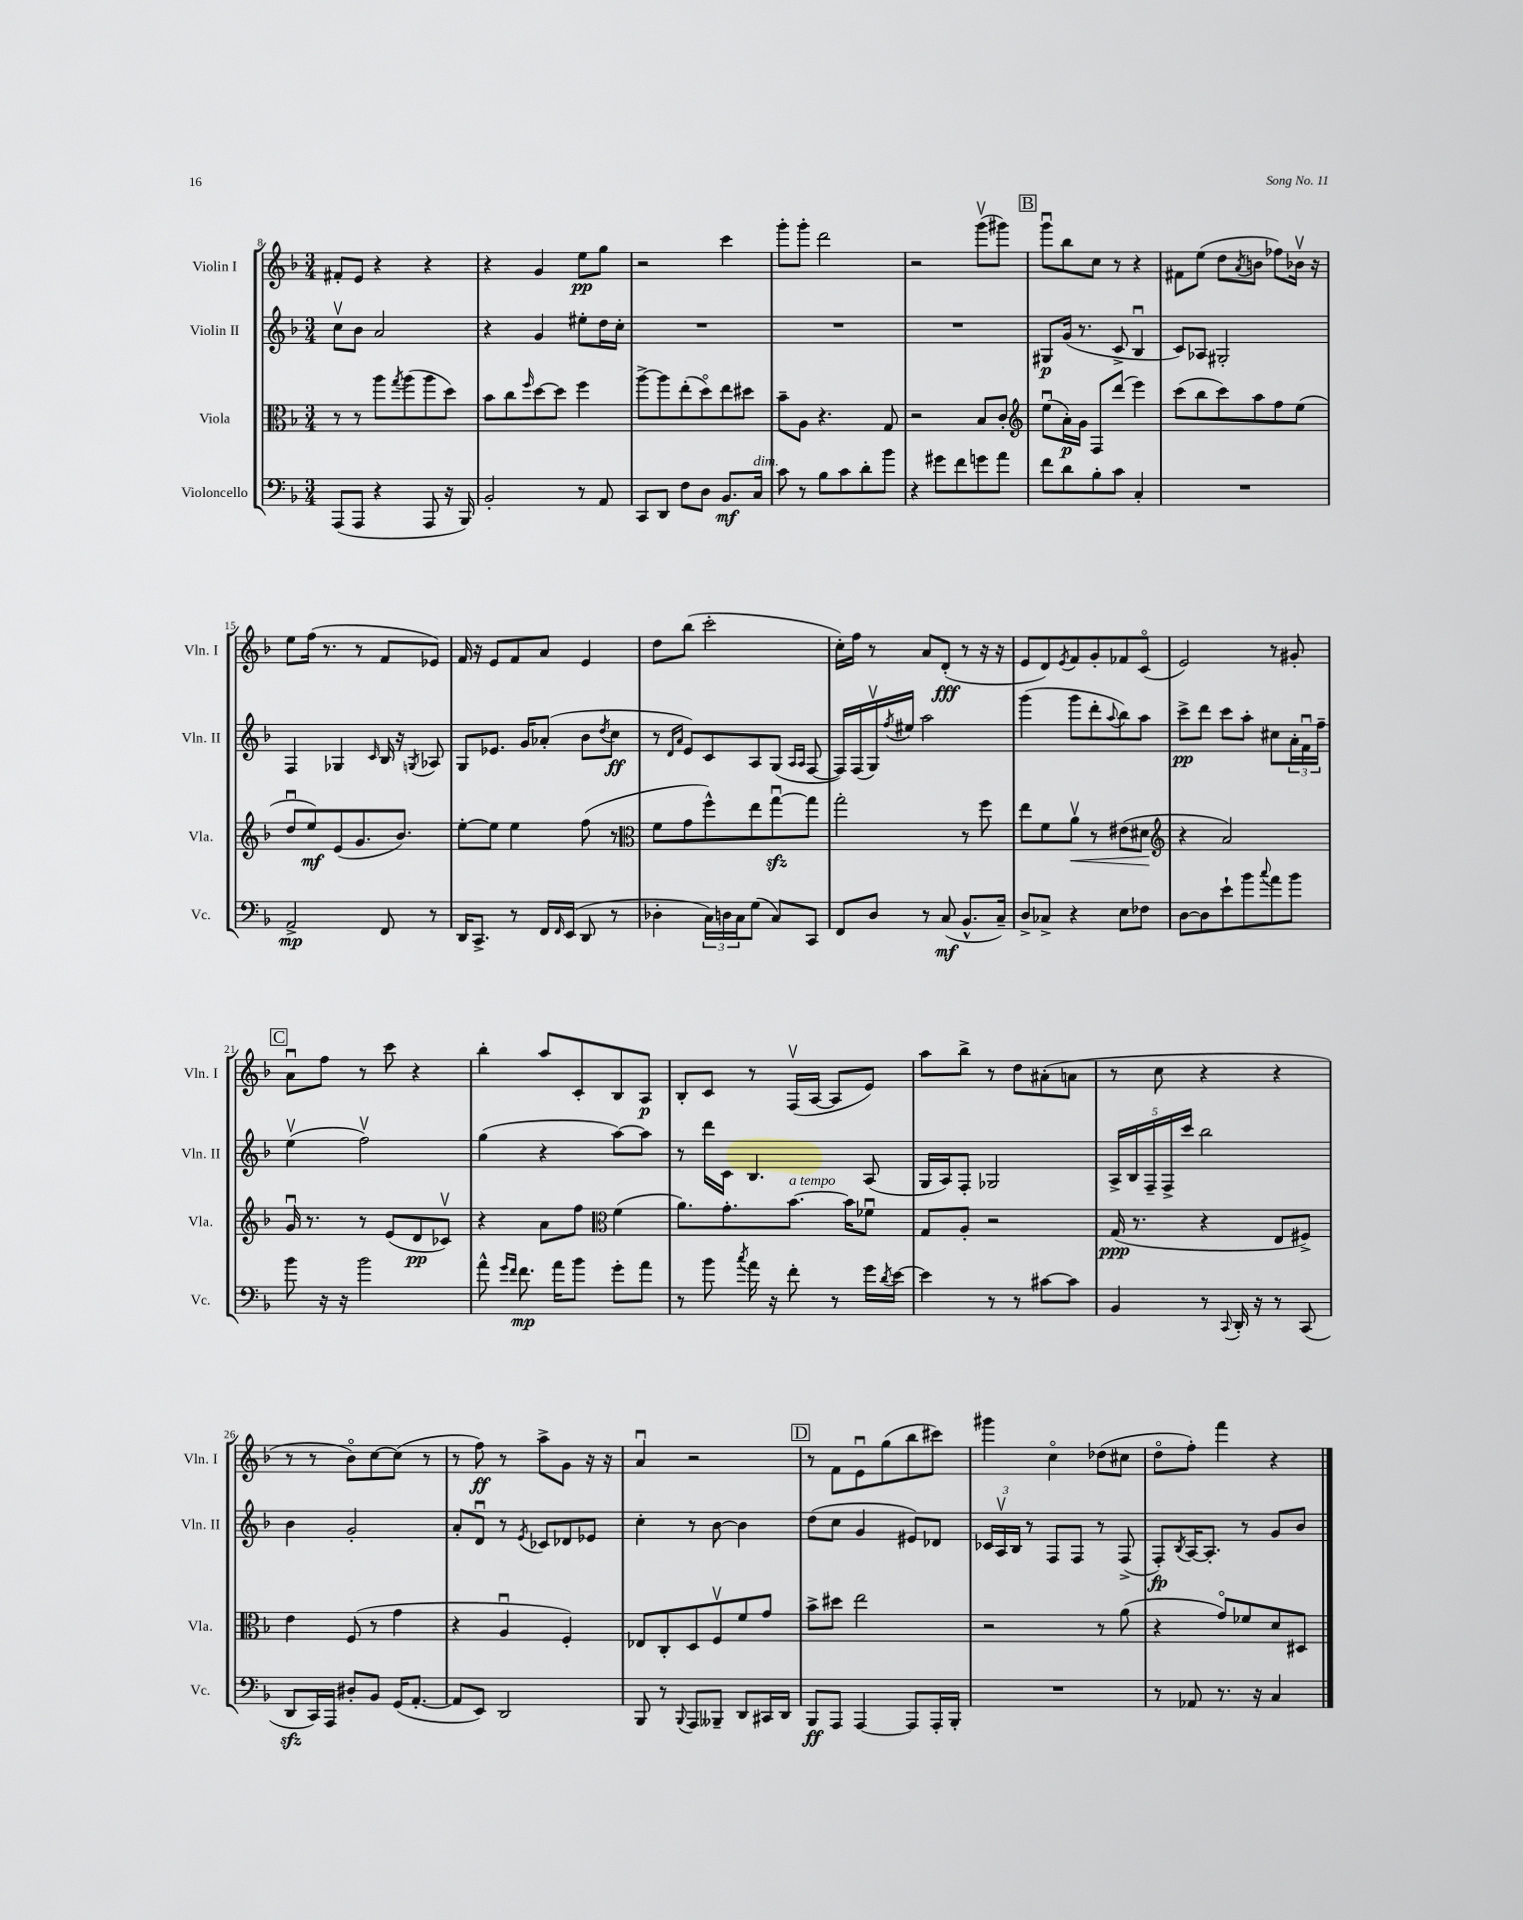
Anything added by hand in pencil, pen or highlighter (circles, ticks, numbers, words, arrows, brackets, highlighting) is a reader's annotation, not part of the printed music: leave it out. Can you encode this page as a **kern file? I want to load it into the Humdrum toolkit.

**kern	**kern	**kern	**kern
*staff4	*staff3	*staff2	*staff1
*clefF4	*clefC3	*clefG2	*clefG2
*k[b-]	*k[b-]	*k[b-]	*k[b-]
*M3/4	*M3/4	*M3/4	*M3/4
(8AAA	8r	8ccv	8f#'
8AAA	8r	8b-	8e
4r	8aa	2a	4r
.	8qgg	.	.
.	(8aa	.	.
8AAA	8aa	.	4r
16r	8dd)	.	.
16BBB-)	.	.	.
=	=	=	=
2BB-'	8b-	4r	4r
.	8cc	.	.
.	16qqff	.	.
.	[8dd	4g	4g
.	8dd]	.	.
8r	4ff	8ee#'	8ee
8AA	.	16dd	8gg
.	.	16cc'	.
=	=	=	=
8CC	[8aa^	2.r	2r
8DD	8aa]	.	.
8F	(8ee'	.	.
8D	8ddo)	.	.
8.BB-	8ee	.	4ccc
.	8dd#	.	.
16C	.	.	.
=	=	=	=
8c	8b-~	2.r	8ggg'
8r	8A	.	8ggg'
8B-	4.r	.	2ddd
8c	.	.	.
8d'	.	.	.
8b-	8G	.	.
=	=	=	=
4r	2r	2.r	2r
8g#	.	.	.
8f	.	.	.
8g	8B-	.	(8gggv
8a	8c'	.	8ggg#)
=	=	=	=
*	*clefG2	*	*
8f	(8eeu	8G#	8gggu
8d	16a')	(16g	8bb-
.	16g	8.r	.
8B-'	8F	.	8cc
8c	(8ddd	8c^	8r
4C'	4eee)	4B-u	4r
=	=	=	=
2.r	(8ccc	8c)	8f#
.	8bb-	8A-	(8ee
.	8ccc)	2G#'	8dd
.	.	.	8qa
.	8aa	.	8b
.	8ff	.	8ff-)
.	(8ee	.	16b-v
.	.	.	16r
=	=	=	=
2AA^	8ddu	4F	8ee
.	8ee)	.	(16ff
.	.	.	8.r
.	(8e	4G-	.
.	8.g	.	8r
.	.	16qqc	.
8FF	.	16B-	8f
.	8.b-)	16r	.
.	.	8qG	.
8r	.	8A-	8e-)
=	=	=	=
16DD	[8ee'	8G	16f
8.CC^	.	.	16r
.	8ee]	8.e-	8e
8r	4ee	.	8f
.	.	16g	.
16FF	.	(8a-'	8a
16qqFF	.	.	.
(16EE	.	.	.
8DD	(8ff	8b-	4e
.	.	8qdd	.
8r	8r	8cc	.
=	=	=	=
*	*clefC3	*	*
4D-'	8f	8r	8dd
.	.	16qqd	.
.	.	16qqa	.
.	8g	8e)	(8bb-
24C)	8ff^^)	8c	2ccc'
24D	.	.	.
24C	.	.	.
(8G	8ee	8A	.
8C)	[8ggu	(8G	.
.	.	16qqA	.
.	.	16qqA	.
8CC	8gg]	[8F	.
=	=	=	=
8FF	2gg'	16F])	16cc')
.	.	(16F	16ff
8D	.	16Gv)	8r
.	.	8qff	.
.	.	16ee#	.
8r	.	2aa	8a
(8C	.	.	(8d'
8.BB-^^	8r	.	8r
.	8ff	.	16r
16C~)	.	.	16r
=	=	=	=
8D^	8ee	(4ggg	8e
8C-^	8f	.	8d)
.	.	.	8qe
4r	8av	8ggg	8f
.	8r	8ddd'	8g'
.	.	8qqaa	.
8E	(8e#	8bb-)	8f-
8F-	8d#	8aa	(8co
=	=	=	=
*	*clefG2	*	*
[8D	4r	8ccc^	2e)
8D]	.	8ddd	.
8e`	2a)	8ccc	.
8b-	.	8aa'	.
8qqcc	.	.	.
8a	.	8cc#	8r
8b-	.	24a'	8g#'
.	.	24fu	.
.	.	24ff~	.
=	=	=	=
8b-	16gu	(4eev	8au
.	8.r	.	.
16r	.	.	8ff
16r	.	.	.
2b-	8r	2ffv)	8r
.	(8e	.	8ccc
.	8d	.	4r
.	8c-v)	.	.
=	=	=	=
8a^^	4r	(4gg	4bb-'
16qqg	.	.	.
16qqf	.	.	.
8.f	.	.	.
.	8a	4r	8aa
16a	.	.	.
8b-	8ff	.	8c'
*	*clefC3	*	*
8g'	(4f	[8aa)	8B-
8a	.	8aa]	8A
=	=	=	=
8r	8.a)	8r	8B-'
8b-	.	16ddd	8c
.	8.g'	16c	.
8qcc	.	.	.
16a	.	4.B-	8r
16r	.	.	.
8f'	[8.b-	.	(16Fv
.	.	.	[16A
8r	.	.	8A]
.	16b-]	.	.
16g	8f-u	(8A	8e)
8qd	.	.	.
[16e	.	.	.
=	=	=	=
4e]	8G	16G	8aa
.	.	16A)	.
.	8A'	8F'	8bb-^
8r	2r	2G-	8r
8r	.	.	8dd
[8c#	.	.	(8a#'
8c#]	.	.	8a
=	=	=	=
4BB-	(16G	20A^	8r
.	.	20B-	.
.	8.r	.	.
.	.	20F~	.
.	.	.	8cc
.	.	20F^	.
.	.	20ccc	.
8r	4r	2bb-	4r
8qqCC	.	.	.
16DD'	.	.	.
16r	.	.	.
8r	8E	.	4r
(8CC	8F#^)	.	.
=	=	=	=
8DD	4e	4b-	8r
16CC)	.	.	8r
16AAA	.	.	.
8D#'	(8F	2g'	8b-o)
8BB-	8r	.	[8cc
(16GG	4g	.	(8cc]
[8.AA'	.	.	.
.	.	.	8r
=	=	=	=
8AA]	4r	8a'	8r
8EE)	.	8du	8ff)
2DD	4Au	8r	8r
.	.	8qe	.
.	.	8c-	8aa^
.	4F')	8d-	8g
.	.	8e-	16r
.	.	.	16r
=	=	=	=
8BBB-	8E-	4cc'	4au
8r	8C'	.	.
8qqBBB-	.	.	.
8AAA	8D	8r	2r
8BBB--~	8Fv	[8b-	.
8DD	8f	4b-]	.
16CC#	8g	.	.
16DD	.	.	.
=	=	=	=
8BBB-	8b-^	(8dd	8r
8AAA	8dd#	8cc	8f
[4AAA	2ee	4g	8eu
.	.	.	(8gg
8AAA]	.	8e#)	8bb-
16AAA'	.	8d-	8ccc#)
16BBB-'	.	.	.
=	=	=	=
2.r	2r	24c-	4ggg#
.	.	24Av	.
.	.	24B-	.
.	.	8r	.
.	.	8F	4cco
.	.	8F	.
.	8r	8r	(8dd-
.	(8a	(8F^	8cc#
=	=	=	=
8r	4r	8F')	8ddo
.	.	8qB-	.
8AA-	.	[16A	8ff')
.	.	8.A']	.
8.r	8go)	.	4fff
.	8f-	8r	.
16r	.	.	.
4C	8d	8g	4r
.	8D#	8b-	.
==	==	==	==
*-	*-	*-	*-
